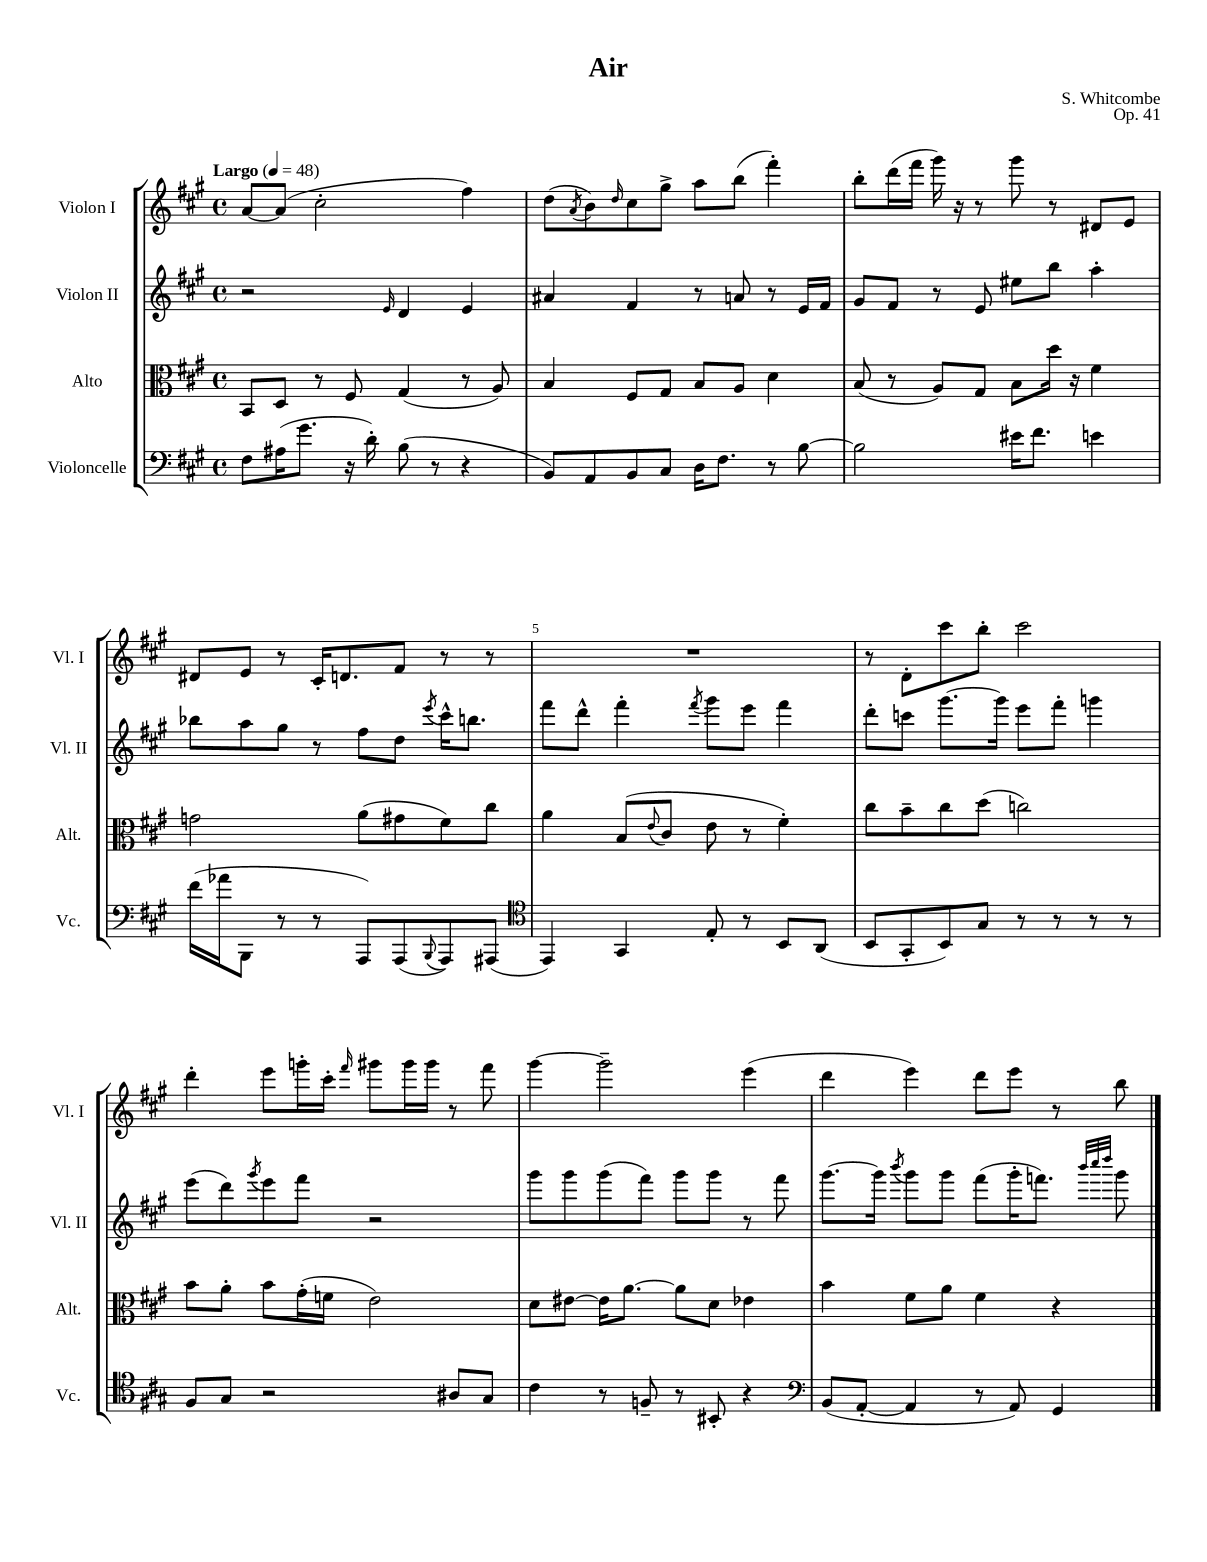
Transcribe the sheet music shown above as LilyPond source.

\header { title = "Air" composer = "S. Whitcombe" opus = "Op. 41" }
<<
\new StaffGroup <<
\new Staff = "s0" \with { instrumentName = "Violon I" shortInstrumentName = "Vl. I" } {
    \clef treble \key a \major \defaultTimeSignature \time 4/4 \tempo "Largo" 4 = 48
    a'8~ a'8( cis''2-. fis''4) |
    d''8( \acciaccatura { a'8 } b'8) \grace { d''16 } cis''8 gis''8-> a''8 b''8( fis'''4-.) |
    b''8-. d'''16( fis'''16 gis'''16) r16 r8 gis'''8 r8 dis'8 e'8 |
    dis'8 e'8 r8 cis'16-. d'8. fis'8 r8 r8 |
    R1 |
    r8 d'8-. cis'''8 b''8-. cis'''2 |
    d'''4-. e'''8 g'''16-. cis'''16-. \grace { fis'''16 } gis'''8 gis'''16 gis'''16 r8 fis'''8 |
    gis'''4~ gis'''2-- e'''4( |
    d'''4 e'''4) d'''8 e'''8 r8 b''8 \bar "|." |
}
\new Staff = "s1" \with { instrumentName = "Violon II" shortInstrumentName = "Vl. II" } {
    \clef treble \key a \major \defaultTimeSignature \time 4/4
    r2 \grace { e'16 } d'4 e'4 |
    ais'4 fis'4 r8 a'8 r8 e'16 fis'16 |
    gis'8 fis'8 r8 e'8 eis''8 b''8 a''4-. |
    bes''8 a''8 gis''8 r8 fis''8 d''8 \acciaccatura { e'''8 } cis'''16-^ b''8. |
    fis'''8 d'''8-^ fis'''4-. \acciaccatura { fis'''8 } gis'''8 e'''8 fis'''4 |
    d'''8-. c'''8 gis'''8.~ gis'''16 e'''8 fis'''8-. g'''4 |
    e'''8( d'''8) \acciaccatura { gis'''8 } e'''8 fis'''8 r2 |
    gis'''8 gis'''8 gis'''8( fis'''8) gis'''8 gis'''8 r8 fis'''8 |
    gis'''8.~ gis'''16 \acciaccatura { b'''8 } gis'''8 gis'''8 fis'''8( gis'''16-. f'''8.) \grace { b'''32 cis''''32 d''''32 } gis'''8 \bar "|." |
}
\new Staff = "s2" \with { instrumentName = "Alto" shortInstrumentName = "Alt." } {
    \clef alto \key a \major \defaultTimeSignature \time 4/4
    b,8 d8 r8 fis8 gis4( r8 a8) |
    b4 fis8 gis8 b8 a8 d'4 |
    b8( r8 a8) gis8 b8 d''16 r16 fis'4 |
    g'2 a'8( gis'8 fis'8) cis''8 |
    a'4 b8( \appoggiatura { e'8 } cis'8 e'8 r8 fis'4-.) |
    cis''8 b'8-- cis''8 d''8( c''2) |
    b'8 a'8-. b'8 gis'16-.( f'16 e'2) |
    d'8 eis'8~ eis'16 a'8.~ a'8 d'8 ees'4 |
    b'4 fis'8 a'8 fis'4 r4 \bar "|." |
}
\new Staff = "s3" \with { instrumentName = "Violoncelle" shortInstrumentName = "Vc." } {
    \clef bass \key a \major \defaultTimeSignature \time 4/4
    fis8 ais16( gis'8. r16 d'16-.) b8( r8 r4 |
    b,8) a,8 b,8 cis8 d16 fis8. r8 b8~ |
    b2 eis'16 fis'8. e'4 |
    fis'16( aes'16 b,,8 r8 r8 a,,8) a,,8( \appoggiatura { b,,8 } a,,8) ais,,8( |
    \clef tenor e,4) gis,4 e8-. r8 b,8 a,8( |
    b,8 gis,8-. b,8) gis8 r8 r8 r8 r8 |
    fis8 gis8 r2 ais8 gis8 |
    cis'4 r8 f8-- r8 bis,8-. r4 |
    \clef bass b,8( a,8~-. a,4 r8 a,8) gis,4 \bar "|." |
}
>>
>>
\layout { \context { \Score \override BarNumber.break-visibility = ##(#f #t #t) barNumberVisibility = #(every-nth-bar-number-visible 5) } }
